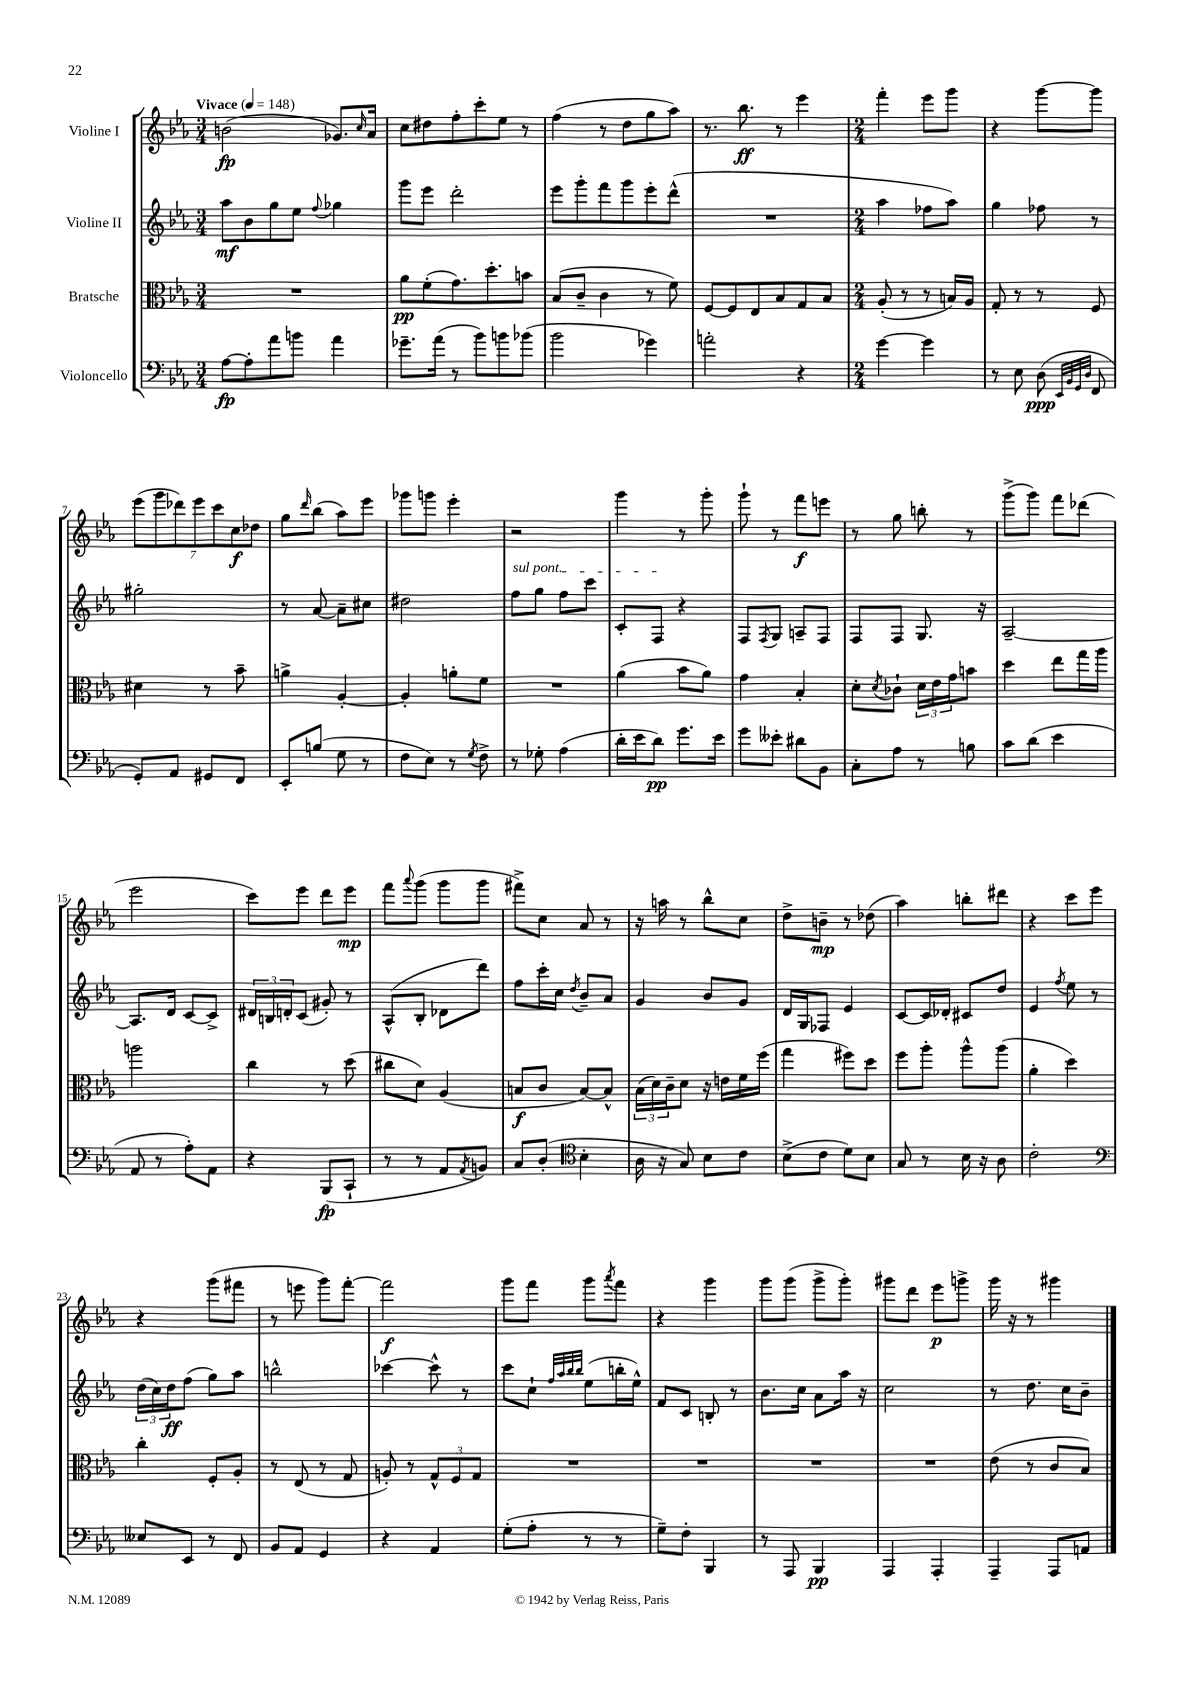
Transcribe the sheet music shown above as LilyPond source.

<<
\new StaffGroup <<
\new Staff = "s0" \with { instrumentName = "Violine I" } {
    \clef treble \key ees \major \numericTimeSignature \time 3/4 \tempo "Vivace" 4 = 148
    b'2\fp( ges'8.) \grace { c''16 } aes'16 |
    c''8 dis''8 f''8-. c'''8-. ees''8 r8 |
    f''4( r8 d''8 g''8 aes''8) |
    r8. bes''8.\ff r8 ees'''4 |
    \numericTimeSignature \time 2/4 f'''4-. ees'''8 g'''8 |
    r4 g'''8~ g'''8 |
    \tuplet 7/4 { ees'''8( g'''8 des'''8) ees'''8 c'''8 c''8\f des''8 } |
    g''8 \grace { d'''16 } bes''8( aes''8) ees'''8 |
    ges'''8 g'''8 ees'''4-. |
    r2 |
    g'''4 r8 g'''8-. |
    g'''8-! r8 f'''8\f e'''8 |
    r8 g''8 b''8-. r8 |
    g'''8->( g'''8) f'''8 des'''8( |
    ees'''2 |
    c'''8) ees'''8 d'''8 ees'''8\mp |
    f'''8 \appoggiatura { aes'''8 } g'''8( g'''8 g'''8 |
    fis'''8->) c''8 aes'8 r8 |
    r16 a''16 r8 bes''8-^ c''8 |
    d''8-> b'8--\mp r8 des''8( |
    aes''4) b''8-. dis'''8 |
    r4 c'''8 ees'''8 |
    r4 g'''8( fis'''8 |
    r8 e'''8 g'''8) f'''8~-. |
    f'''2\f |
    g'''8 f'''8 g'''8 \acciaccatura { aes'''8 } f'''8 |
    r4 g'''4 |
    g'''8 g'''8( g'''8-> g'''8-.) |
    gis'''8 d'''8 ees'''8\p g'''8-> |
    g'''16 r16 r8 gis'''4 \bar "|." |
}
\new Staff = "s1" \with { instrumentName = "Violine II" } {
    \clef treble \key ees \major \numericTimeSignature \time 3/4
    aes''8\mf bes'8 g''8 ees''8 \appoggiatura { f''8 } ges''4 |
    g'''8 ees'''8 d'''2-. |
    ees'''8 g'''8-. f'''8 g'''8 ees'''8-. d'''8-^( |
    R2. |
    \numericTimeSignature \time 2/4 aes''4 fes''8 aes''8) |
    g''4 fes''8 r8 |
    gis''2-. |
    r8 aes'8~ aes'8-- cis''8 |
    dis''2 |
    \once \override TextSpanner.bound-details.left.text = \markup { \italic "sul pont." } f''8\startTextSpan g''8 f''8 c'''8 |
    c'8-. f8\stopTextSpan r4 |
    f8 \acciaccatura { f8 } g8 a8-- f8 |
    f8 f8 g8. r16 |
    aes2~-- |
    aes8. d'16 c'8~ c'8-> |
    \tuplet 3/2 { dis'16 b16 d'16-. } c'8( gis'8-.) r8 |
    aes8-^( bes8-. des'8 d'''8) |
    f''8 c'''16-. c''16 \acciaccatura { d''8 } bes'8-- aes'8 |
    g'4 bes'8 g'8 |
    d'16 g16 fes8 ees'4 |
    c'8~ c'16 des'16-. cis'8 d''8 |
    ees'4 \acciaccatura { f''8 } ees''8 r8 |
    \tuplet 3/2 { d''16( c''16) d''16\ff } f''8( g''8) aes''8 |
    b''2-^ |
    ces'''4~ ces'''8-^ r8 |
    c'''8 c''8-! \grace { f''32 aes''32 bes''32 bes''32 } ees''8( b''16-. ees''16-^) |
    f'8 c'8 b8-. r8 |
    bes'8. c''16 aes'8 aes''16 r16 |
    c''2 |
    r8 d''8. c''16 bes'8-- \bar "|." |
}
\new Staff = "s2" \with { instrumentName = "Bratsche" } {
    \clef alto \key ees \major \numericTimeSignature \time 3/4
    R2. |
    aes'8\pp f'8-.( g'8.) d''8.-. b'8 |
    bes8( c'8-- c'4 r8 f'8) |
    f8~ f8 ees8 bes8 g8 bes8 |
    \numericTimeSignature \time 2/4 aes8-.( r8 r8 b16) aes16 |
    g8-. r8 r8 f8 |
    dis'4 r8 bes'8-- |
    a'4-> aes4~-. |
    aes4-. a'8-. f'8 |
    R2 |
    aes'4( bes'8 aes'8) |
    g'4 bes4-. |
    d'8-. \acciaccatura { d'8 } ces'8-! \tuplet 3/2 { d'16 ees'16 g'16 } b'8 |
    d''4 ees''8 g''16 aes''16 |
    a''2 |
    c''4 r8 d''8( |
    cis''8 d'8) aes4( |
    b8\f c'8 b8~) b8-^ |
    \tuplet 3/2 { bes16( d'16) c'16-- } d'8 r16 e'16 f'16 f''16( |
    g''4 fis''8) d''8 |
    f''8 aes''8-. aes''8-^ aes''8( |
    aes'4-. d''4) |
    c''4-. f8-. aes8-. |
    r8 ees8( r8 g8 |
    a8-.) r8 \tuplet 3/2 { g8-^ f8 g8 } |
    R2 |
    R2 |
    R2 |
    R2 |
    ees'8( r8 c'8 bes8) \bar "|." |
}
\new Staff = "s3" \with { instrumentName = "Violoncello" } {
    \clef bass \key ees \major \numericTimeSignature \time 3/4
    aes8~\fp aes8-. aes'8 b'8 aes'4 |
    ges'8.-- aes'16( r8 bes'8) b'8 bes'8( |
    bes'2 ges'4) |
    a'2-. r4 |
    \numericTimeSignature \time 2/4 g'4~ g'4 |
    r8 ees8 d8\ppp( \grace { ees,32 bes,32 g,32 d32 } f,8 |
    g,8-.) aes,8 gis,8 f,8 |
    ees,8-. b8( g8 r8 |
    f8 ees8) r8 \acciaccatura { g8 } f8-> |
    r8 ges8-. aes4( |
    d'16-. ees'16 d'8\pp) g'8. ees'16 |
    g'8 eeses'8-. dis'8 bes,8 |
    c8-. aes8 r8 b8 |
    c'8 d'8( ees'4 |
    aes,8 r8 aes8-.) aes,8 |
    r4 bes,,8\fp( c,8-! |
    r8 r8 aes,8 \acciaccatura { aes,8 } b,8) |
    c8 d8-.( \clef tenor bes4-. |
    aes16 r16 g8) bes8 c'8 |
    bes8->( c'8 d'8) bes8 |
    g8 r8 bes16 r16 aes8 |
    c'2-. |
    \clef bass eeses8 ees,8 r8 f,8 |
    bes,8 aes,8 g,4 |
    r4 aes,4 |
    g8-.( aes8-. r8 r8 |
    g8--) f8-. bes,,4 |
    r8 aes,,8 bes,,4\pp |
    aes,,4 aes,,4-. |
    aes,,4-- aes,,8 a,8 \bar "|." |
}
>>
>>
